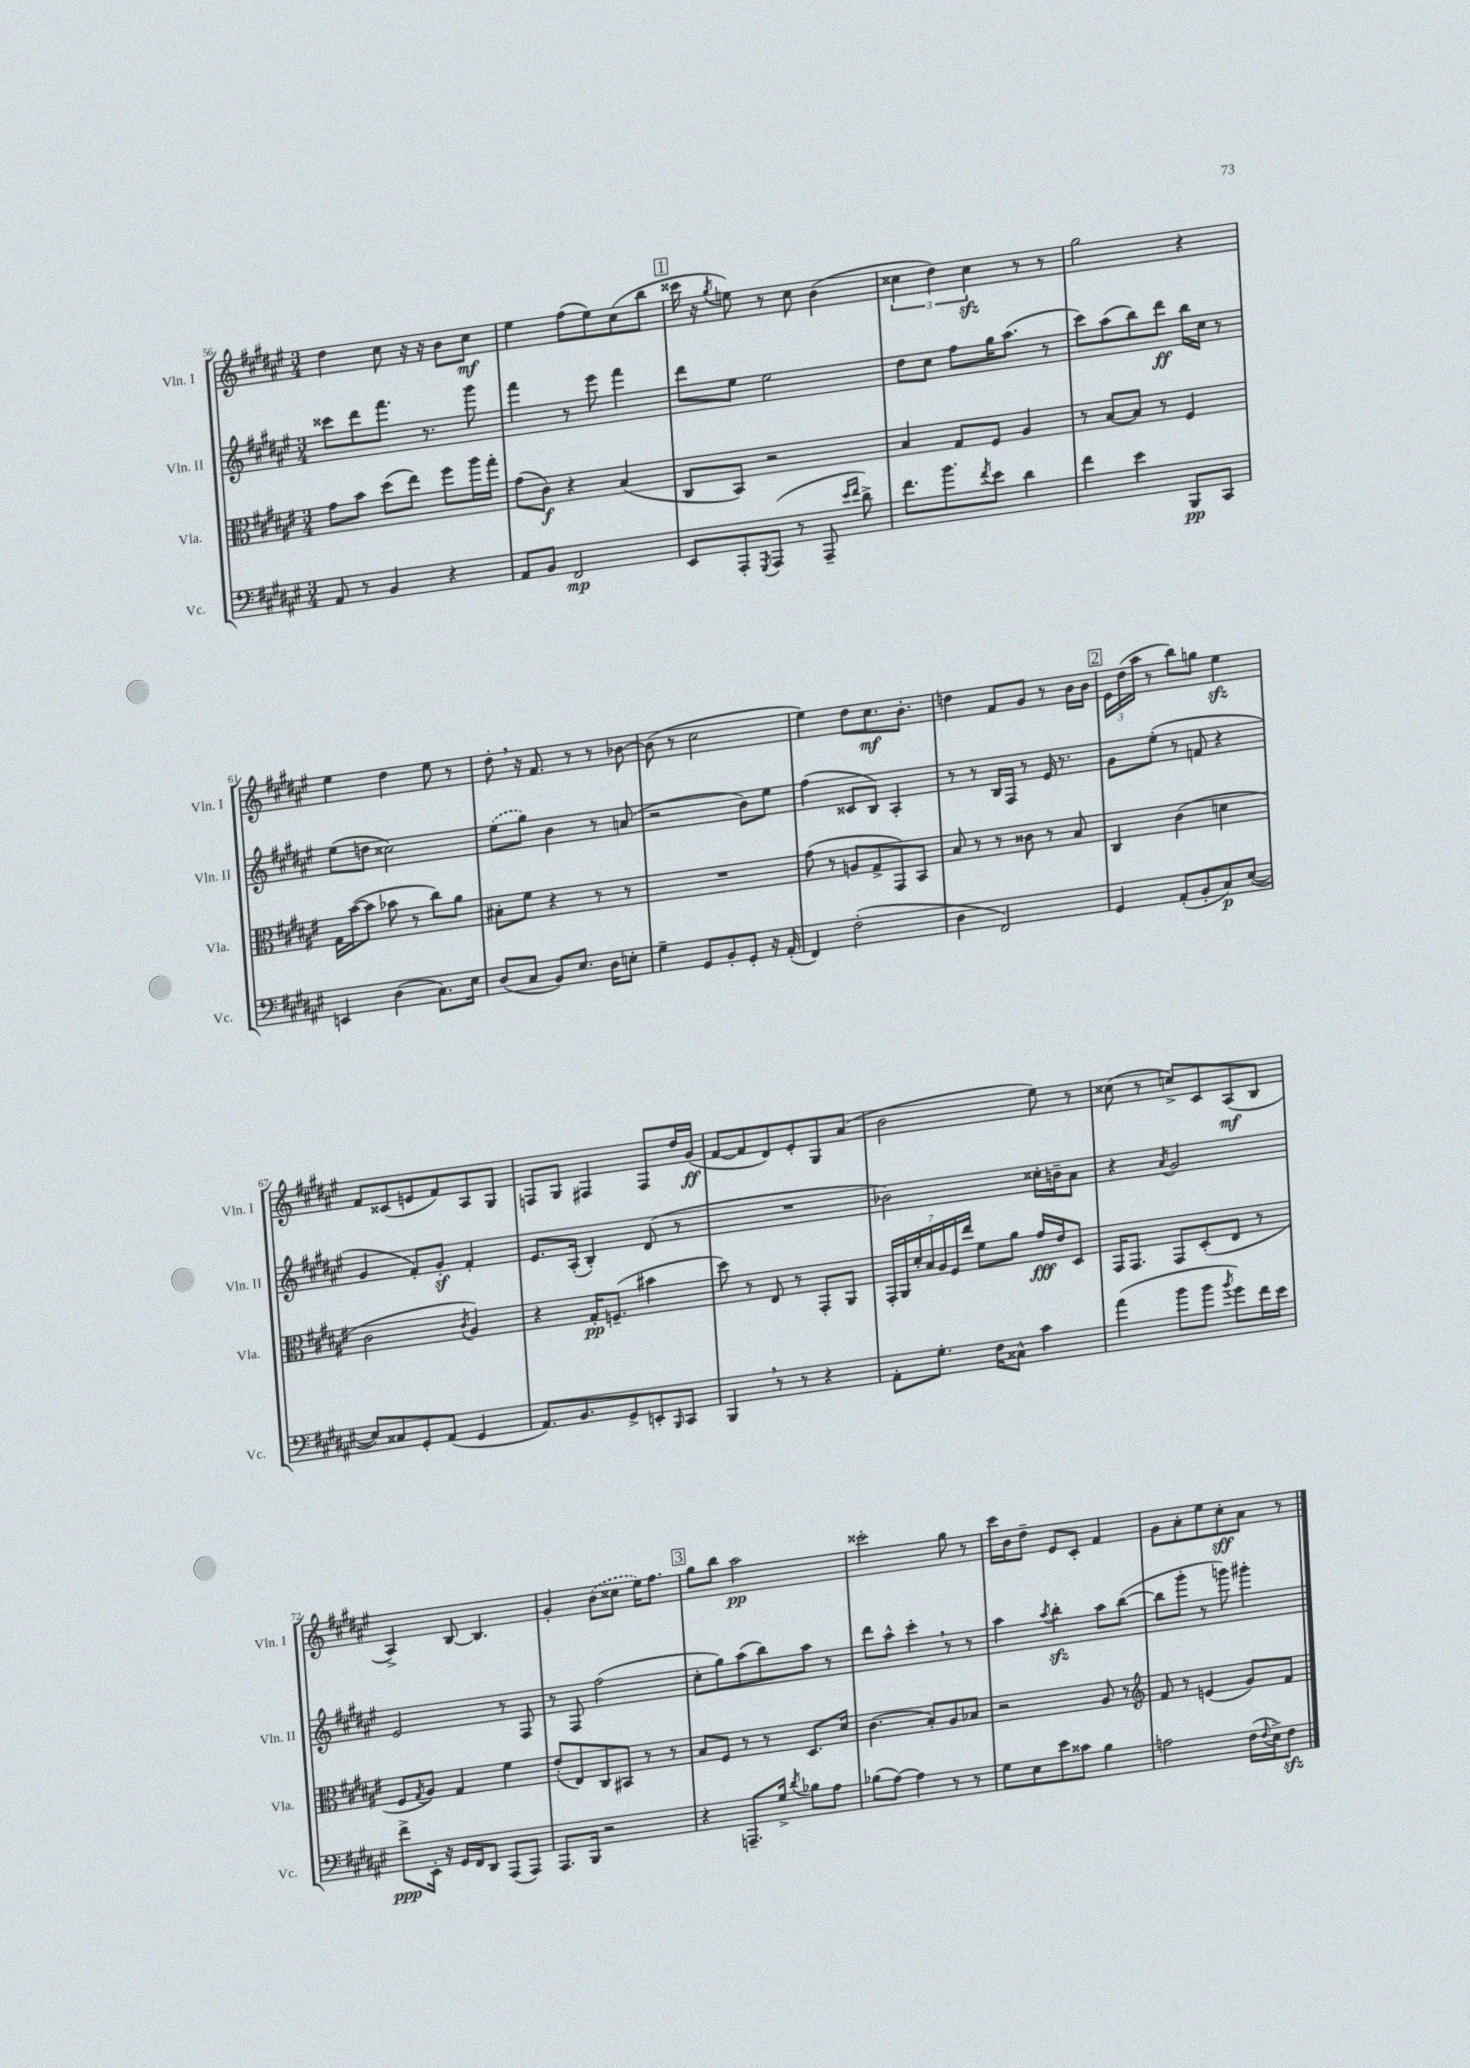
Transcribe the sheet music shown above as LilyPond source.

<<
\new StaffGroup <<
\new Staff = "s0" \with { instrumentName = "Vln. I" shortInstrumentName = "Vln. I" } {
    \clef treble \key fis \major \numericTimeSignature \time 3/4
    dis''4 cis''8 r16 r16 b'8 cis''8\mf |
    eis''4 fis''8( eis''8) cis''8( b''8 |
    \mark \markup { \box "1" } cisis'''16 r16 \acciaccatura { gis''8 } e''8) r8 cis''8 b'4( |
    \tuplet 3/2 { cisis''4 dis''4) cisis''4\sfz } r8 r8 |
    gis''2 r4 |
    eis''4 dis''4 eis''8 r8 |
    dis''8-. \breathe r16 fis'8. r8 r8 bes'8~ |
    bes'8( r8 cis''2 |
    eis''4) dis''8 cis''8.\mf b'8.-. |
    d''4 fis'8 gis'8 r8 b'16 b'16 |
    \mark \markup { \box "2" } \tuplet 3/2 { eis'16 dis''16( ais''16 } r8 b''8) g''8 eis''4\sfz |
    fis'8 cisis'8( e'8 fis'8) ais8 gis8 |
    f8 gis8 fis4 fis8 dis''16 gis'16\ff( |
    fis'8~ fis'8 dis'8) eis'8-. gis8 ais'8( |
    b'2 eis''8) r8 |
    cisis''8( r8 c''8->) cis'8 ais8\mf( b8 |
    ais4->) b8~ b4. |
    gis'4-. \once \slurDashed b'8( cisis''8 eis''16) fis''8. |
    \mark \markup { \box "3" } gis''8 b''8 ais''2\pp |
    cisis'''2-. gis''8 r8 |
    cis'''16 b'16 dis''8-- eis'8 cis'8-. fis'4 |
    gis'8 ais'8-. eis''8 cis''8-.\sff ais'8 r8 \bar "|." |
}
\new Staff = "s1" \with { instrumentName = "Vln. II" shortInstrumentName = "Vln. II" } {
    \clef treble \key fis \major \numericTimeSignature \time 3/4
    cisis'''8 dis'''8 fis'''8. r8. gis'''8 |
    fis'''4 r8 eis'''8 fis'''4 |
    \mark \markup { \box "1" } dis'''8 eis''8 eis''2 |
    dis''8 cis''8 fis''8 gis''16 ais''8.( r8 |
    cis'''8) ais''8( b''8) dis'''8\ff b''16 cis''16 r8 |
    eis''8( d''8 cisis''2) |
    \once \slurDashed eis''8( gis''8) b'4 r8 a'8( |
    r2 b'8) eis''8 |
    fis''4( cisis'8 b8) ais4-. |
    r8 r8 b16 fis16 r8 eis'16 r8. |
    \mark \markup { \box "2" } gis'8 eis''8-.( r8 f'8 r4 |
    gis'4 fis'8-.) gis'8-.\sf fis'4-. |
    eis'8. ais16-.( b4-.) dis'8( r8 |
    R2. |
    bes'2) cisis''16-. b'16-- ais'8 |
    r4 \acciaccatura { ais'8 } gis'2 |
    eis'2 r8 fis8 |
    r8 fis8 fis''2( |
    \mark \markup { \box "3" } cis''8-. gis''8) ais''8( b''8) ais''8 r8 |
    dis'''8 ais''8-^ cis'''4-. \breathe r8 r8 |
    ais''4 \acciaccatura { ais''8 } b''4-.\sfz ais''8 b''8~( |
    b''8 gis'''8-. r8 g'''8) gis'''4-. \bar "|." |
}
\new Staff = "s2" \with { instrumentName = "Vla." shortInstrumentName = "Vla." } {
    \clef alto \key fis \major \numericTimeSignature \time 3/4
    gis'8 b'8 dis''8( eis''8) fis''8 ais''16 gis''16-. |
    gis'8( cis'8\f) r4 b4( |
    \mark \markup { \box "1" } cis8 b,8) r2 |
    b4 gis8 fis8 ais4 |
    r8 b8~ b8 r8 fis4 |
    gis16 b'16~( b'8 bes'8 r8 cis''8) ais'8 |
    bis8-. fis'8 r4 r8 r8 |
    R2. |
    gis'8( r8 a8 gis8-> gis,8) b,8 |
    b8 r8 r8 cisis'8 r8 b8 |
    \mark \markup { \box "2" } cis4 cis'4( d'4 |
    cis'2 \acciaccatura { cis'8 } ais4) |
    r4 gis16-.\pp f8.--( bis'4 |
    dis''8) r8 eis8 r8 gis,8-. ais,8 |
    \tuplet 7/4 { gis,16-. ais,16 dis'16-. b16 ais16 fis16 eis''16 } fis'8 ais'8 gis'16\fff eis'16 dis8 |
    gis,16 gis,8. gis,8 dis8-.( eis8 r8 |
    fis8 \acciaccatura { gis8 } ais8) gis4 fis'4 |
    eis'8-.( eis8) cis8 bis,8 r8 r8 |
    \mark \markup { \box "3" } b8 fis8 r8 r8 dis8. dis'16 |
    cis'4.( b8-.) ais8 bes8 |
    r2 ais8 r8 |
    \clef treble fis'8 r8 e'4( gis'8) fis'8 \bar "|." |
}
\new Staff = "s3" \with { instrumentName = "Vc." shortInstrumentName = "Vc." } {
    \clef bass \key fis \major \numericTimeSignature \time 3/4
    ais,8 r8 b,4 r4 |
    ais,8 b,8 fis,2\mp |
    \mark \markup { \box "1" } eis,8 ais,,8-. \acciaccatura { gis,,8 } ais,,8( r8 ais,,8-- \grace { eis'16 fis'16 } dis'8->) |
    fis'8. b'8. \acciaccatura { fis'8 } eis'8 dis'4 |
    fis'4 eis'4 b,,8\pp cis,8 |
    e,4 dis4( cis8.) eis16 |
    dis8( cis8 b,8) eis8. dis16 e8-. |
    gis4-- gis,8 b,8-. gis,8-. r16 ais,16-.( |
    fis,4) fis2-.( |
    dis4 fis,2) |
    \mark \markup { \box "2" } gis,4 ais,8-.( b,8-. cis8\p) eis8~( |
    eis8) cisis8 gis,8-. ais,8( gis,4 |
    ais,8.) b,8. gis,8-> e,8-. \grace { b,,16 } cis,8 |
    b,,4 \breathe r8 r8 r4 |
    ais,8-. gis8.-. fis16 cisis8-^ cis'4 |
    ais'4( b'8 b'8 \acciaccatura { b'8 } gis'8) fis'16 eis'16 |
    fis'8->\ppp eis,16-. r16 gis,16 fis,16 dis,8 ais,,8( ais,,8) |
    ais,,8. b,,16 r2 |
    \mark \markup { \box "3" } r4 a,,8.-- gis16-> \acciaccatura { dis'8 } bes8 ais8 |
    bes8( ais8~) ais4 r8 r8 |
    gis8 eis8 eis'8 cisis'8 b4 |
    a2 fis16( \appoggiatura { fis8 } eis16->) fis8\sfz \bar "|." |
}
>>
>>
\layout { \context { \Score currentBarNumber = #56 } }
